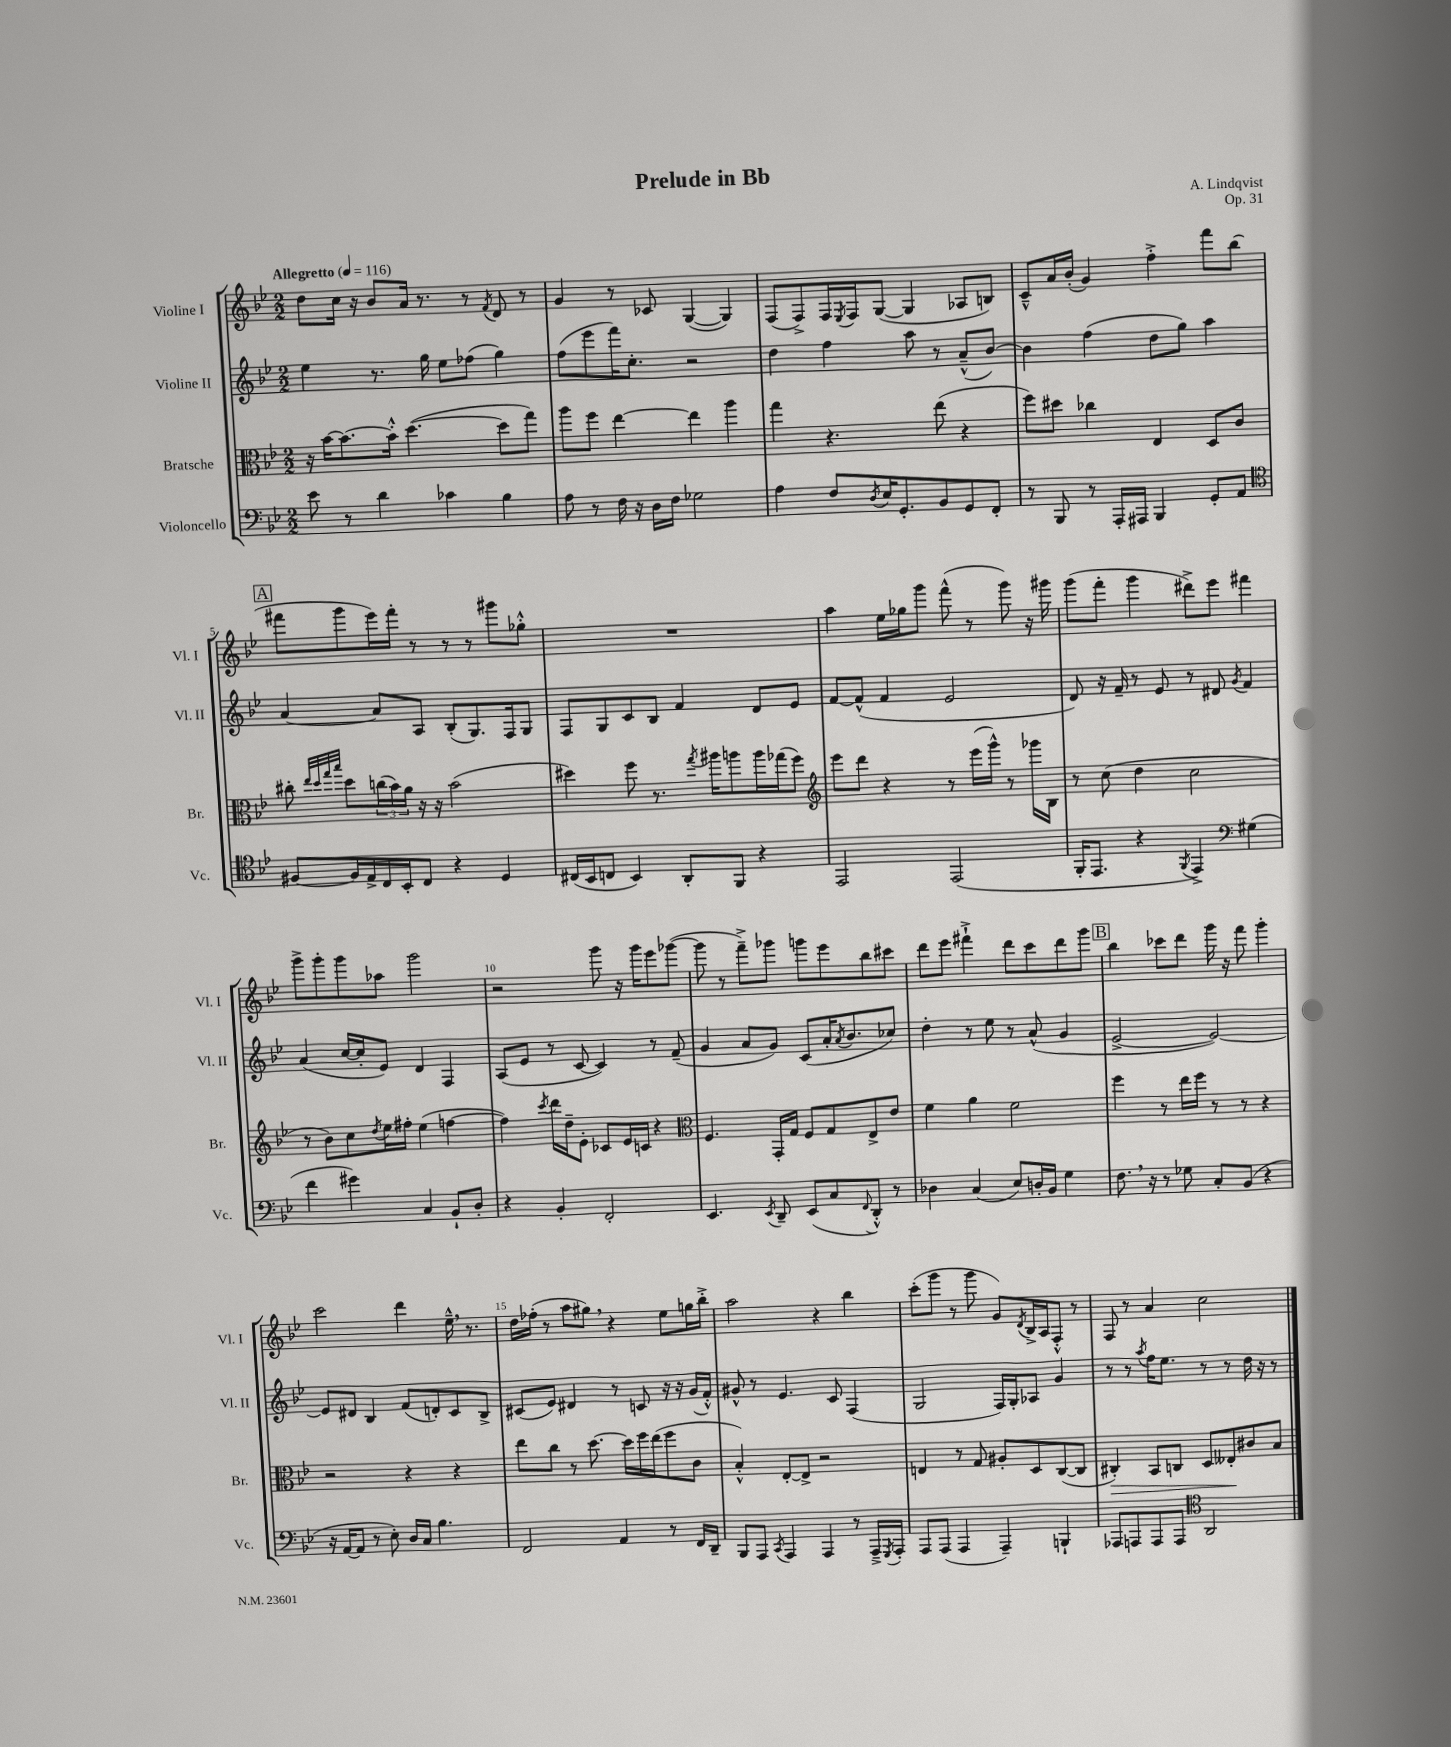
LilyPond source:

\header { title = "Prelude in Bb" composer = "A. Lindqvist" opus = "Op. 31" }
<<
\new StaffGroup <<
\new Staff = "s0" \with { instrumentName = "Violine I" shortInstrumentName = "Vl. I" } {
    \clef treble \key bes \major \numericTimeSignature \time 2/2 \tempo "Allegretto" 4 = 116
    d''8 c''16 r16 bes'8 a'16 r8. r8 \acciaccatura { f'8 } d'8 r8 |
    g'4 r8 ces'8 g4~( g4) |
    f8( f8->) f16 \acciaccatura { ees8 } f16 g8~( g4 aes8 b8) |
    c'8---^ a'16 bes'16-.( g'4) f''4-.-> f'''8 bes''8( |
    \mark \markup { \box "A" } fis'''8 g'''8 ees'''16) fis'''16-. r8 r8 r8 gis'''8 ges''8-.-^ |
    R1 |
    a''4 ees''16 ges''16 g'''8 f'''8-^( r8 g'''8) r16 gis'''16 |
    g'''8( f'''8-. g'''4 dis'''8->) ees'''8 fis'''4 |
    g'''8-> g'''8-. g'''8 aes''8 g'''2 |
    r2 g'''8 r16 g'''16 ees'''8 ges'''8~( |
    ges'''8 r8 f'''8--->) ges'''8 g'''8 ees'''8 bes''8 cis'''8 |
    d'''8 ees'''8 fis'''4-!-> d'''8 c'''8 d'''8 g'''8 |
    \mark \markup { \box "B" } bes''4 ces'''8 d'''8 g'''16 r16 f'''8 g'''4-. |
    c'''2 d'''4 ees''16---^ \breathe r8. |
    d''16 fes''16-.( r8 a''8 gis''8) \breathe r4 ees''8 g''16 bes''16-.-> |
    a''2 r4 bes''4 |
    c'''8-.( g'''8 r8 g'''8 g'8) \acciaccatura { d'8 } bes16-> a16 f8-.-^ r8 |
    f8 r8 a'4 c''2 \bar "|." |
}
\new Staff = "s1" \with { instrumentName = "Violine II" shortInstrumentName = "Vl. II" } {
    \clef treble \key bes \major \numericTimeSignature \time 2/2
    ees''4 r8. g''16 ees''8 fes''8( g''4) |
    f''8( ees'''8 f'''16) c''8.-. r2 |
    d''4 f''4 a''8 r8 a'8---^( bes'8~) |
    bes'4 f''4( d''8 g''8) a''4 |
    \mark \markup { \box "A" } a'4~ a'8 a8 bes8-.( g8.) f16 g8 |
    f8 g8 c'8 bes8 f'4 d'8 ees'8 |
    f'8~ f'8-^( f'4 ees'2 |
    d'8) r16 f'16-- r8 ees'8 r8 dis'8 \acciaccatura { g'8 } f'4 |
    a'4( c''16~ c''16-. ees'8) d'4 f4 |
    a8( ees'8 r8 c'8~ c'4) r8 f'8--( |
    g'4 a'8 g'8) c'8( a'16-. \acciaccatura { a'8 } bes'8. ces''8) |
    d''4-. r8 ees''8 r8 a'8-^( g'4 |
    \mark \markup { \box "B" } ees'2~-> ees'2~) |
    ees'8 dis'8 bes4 f'8( d'8-.) c'8 bes8-> |
    cis'8( ees'8) dis'4 r8 c'8 r16 r16 g'16( f'16-.-^) |
    gis'8-^ r8 ees'4. c'8 f4( |
    g2 f16) g16-. aes8 g'4 |
    r8 r8 \acciaccatura { a''8 } f''16 ees''8. r8 r8 d''16 r16 r8 \bar "|." |
}
\new Staff = "s2" \with { instrumentName = "Bratsche" shortInstrumentName = "Br." } {
    \clef alto \key bes \major \numericTimeSignature \time 2/2
    r16 bes'16~ bes'8.~ bes'16-.-^ d''4.~( d''8 g''8) |
    a''8 f''8 ees''4~ ees''4 a''4 |
    g''4 r4. ees''8( r4 |
    f''8) dis''8 ces''4 ees4 d8 c'8 |
    \mark \markup { \box "A" } cis''8-. \grace { ees''32 d''32 g''32 bes''32 } d''8 \tuplet 3/2 { c''16( bes'16) a'16 } r16 r16 bes'2( |
    dis''4) f''8 r8. \acciaccatura { g''8 } ais''16 a''8 a''16 ges''16( f''8) |
    \clef treble ees'''8 d'''8 r4 r8 ees'''16( g'''16-^) r8 ges'''16 bes16 |
    r8 c''8( d''4 c''2 |
    r8 bes'8) c''8 \acciaccatura { d''8 } ees''16 fis''16-. ees''4( f''4~ |
    f''4) \acciaccatura { c'''8 } d'''16 d''16-- ees'8-. ces'8 ees'16 c'16 r4 |
    \clef alto f4. g,16-. g16 f8 g8 ees8-> ees'8 |
    f'4 a'4 f'2 |
    \mark \markup { \box "B" } f''4 r8 ees''16 f''16 r8 r8 r4 |
    r2 r4 r4 |
    ees''8 c''8 r8 d''8.~ d''16 f''16 ees''16( f''8 c'8 |
    bes4-.-^) ees8~-. ees8-> r2 |
    e4 r8 g8 ais8-. d8 c8~( c8 |
    cis4-.\>) bes,8 c8 d8 eeses8-.\! cis'8 bes8 \bar "|." |
}
\new Staff = "s3" \with { instrumentName = "Violoncello" shortInstrumentName = "Vc." } {
    \clef bass \key bes \major \numericTimeSignature \time 2/2
    ees'8 r8 d'4 ces'4 bes4 |
    a8 r8 f16 r16 d16 f16 ges2 |
    a4 f8 \acciaccatura { d8 } ees16 g,8.-. bes,8 g,8 f,8-. |
    r8 bes,,8 r8 a,,16-. ais,,16 bes,,4 g,8-. a,8 |
    \mark \markup { \box "A" } \clef tenor fis8~ fis16 ees16-> c16 bes,16-. c8 r4 d4 |
    cis16( bes,16 c8 bes,4) a,8-. f,8 r4 |
    ees,2 ees,2( |
    f,16-. ees,8. r4 \acciaccatura { f,8 } ees,4->) \clef bass gis4( |
    f'4 gis'4) c4 bes,8-! d8-. |
    r4 bes,4-. f,2-. |
    ees,4. \acciaccatura { ees,8 } d,8-- ees,8( c8 \appoggiatura { f,8 } d,8-.-^) r8 |
    des4 c4( ees8) d16-. bes,16 g4 |
    \mark \markup { \box "B" } f8. \breathe r16 r8 ges8 c8-. bes,8( r4 |
    r16 a,16~ a,8 r8 ees8-.) d16 c16 bes4. |
    f,2 a,4 r8 f,16 d,16-- |
    bes,,8 a,,8 \acciaccatura { c,8 } a,,4 a,,4 r8 a,,16---> \acciaccatura { g,,8 } a,,16-. |
    a,,8 a,,8( a,,4 a,,4--) b,,4-! |
    aes,,8 a,,8 a,,8 a,,8 \clef tenor a,2 \bar "|." |
}
>>
>>
\layout { \context { \Score \override BarNumber.break-visibility = ##(#f #t #t) barNumberVisibility = #(every-nth-bar-number-visible 5) } }
